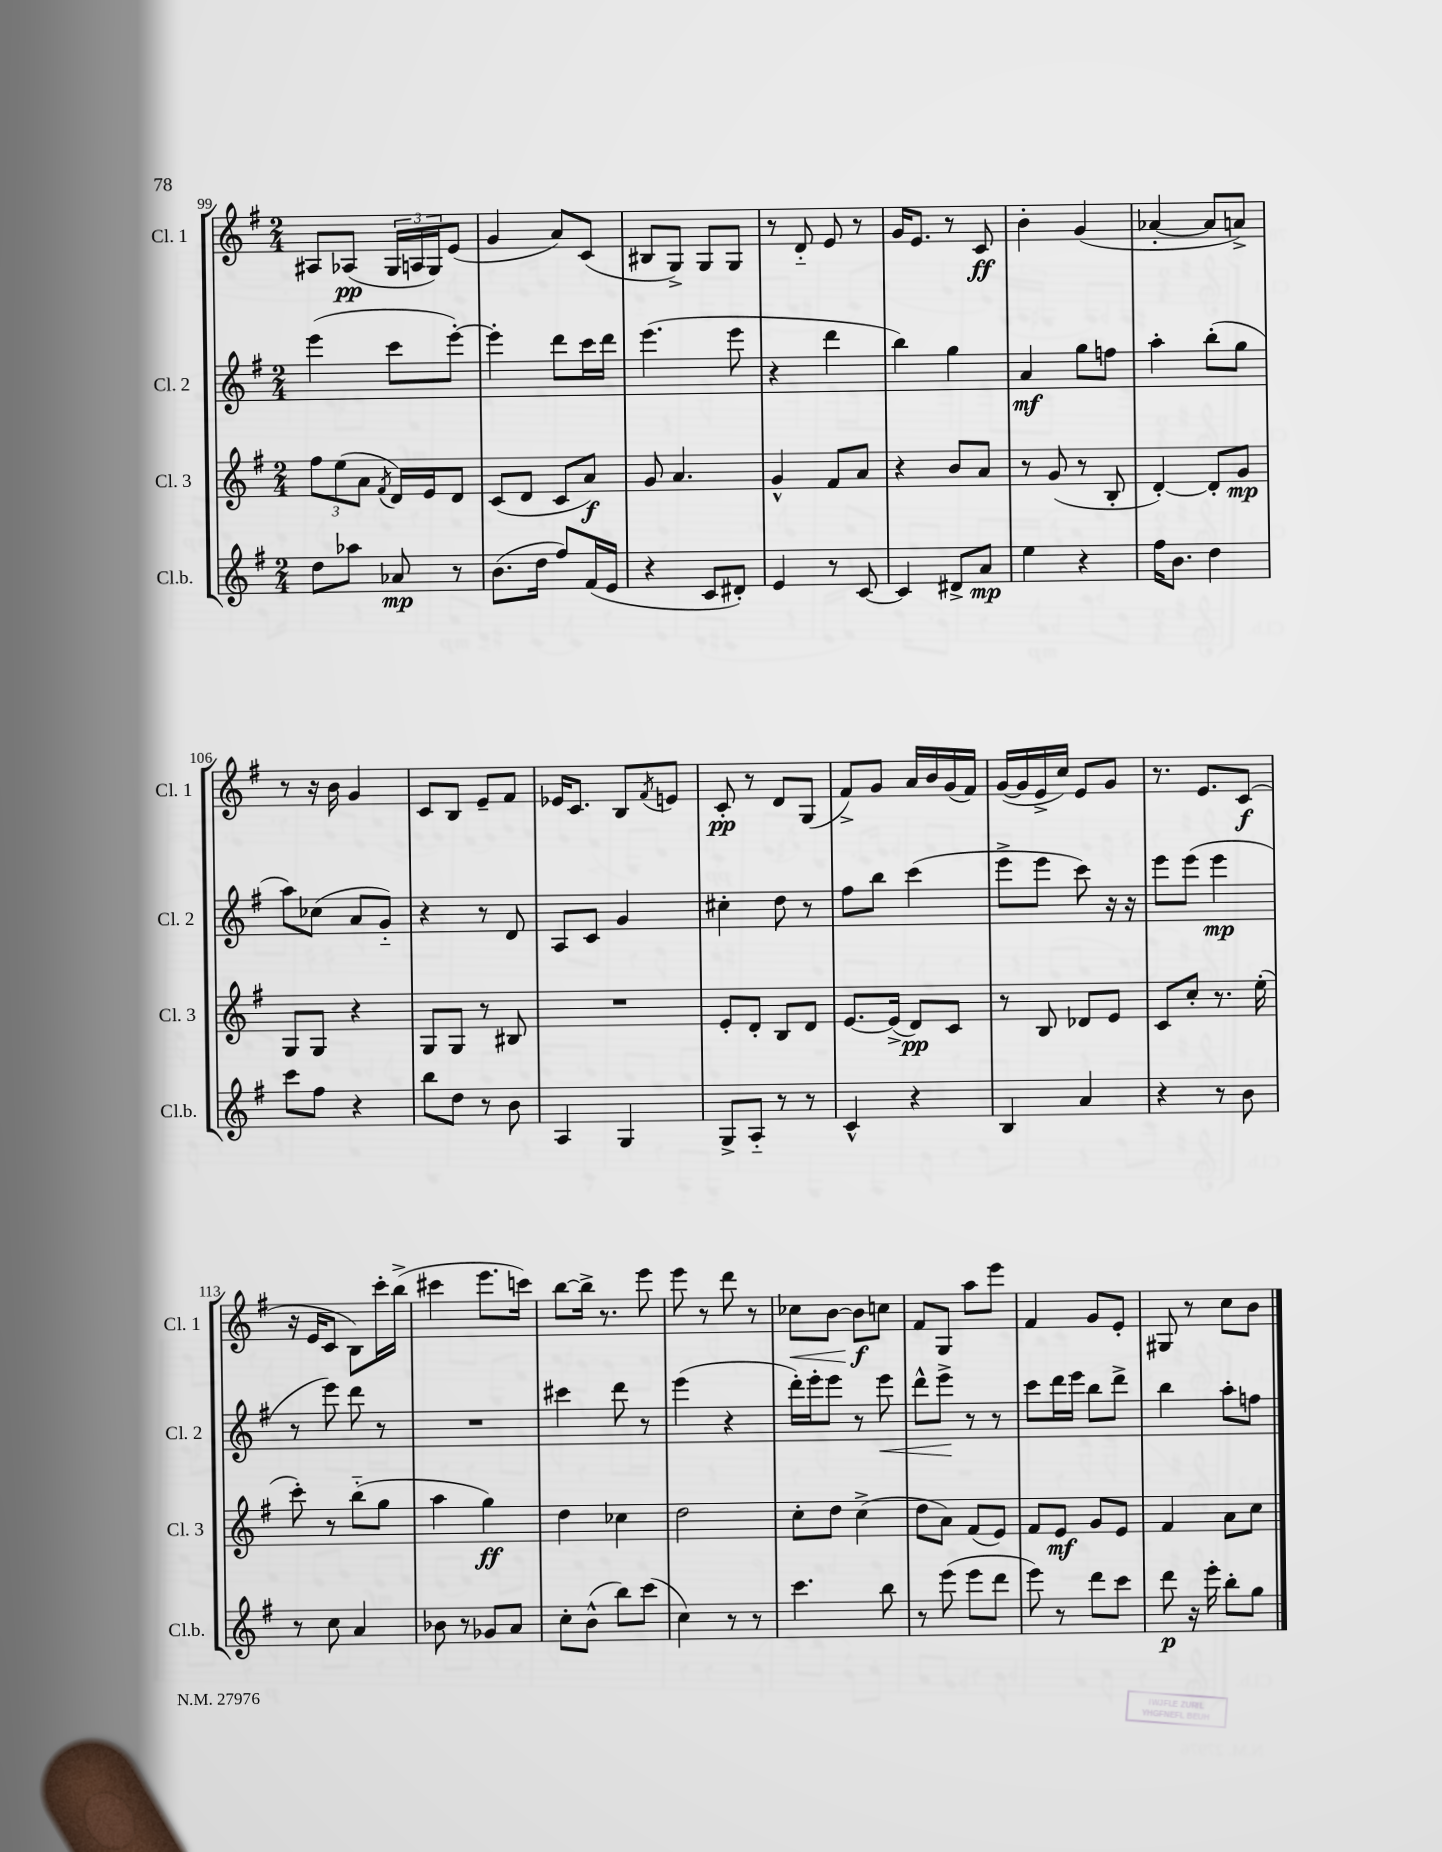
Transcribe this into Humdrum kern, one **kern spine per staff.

**kern	**kern	**kern	**kern
*staff4	*staff3	*staff2	*staff1
*clefG2	*clefG2	*clefG2	*clefG2
*k[f#]	*k[f#]	*k[f#]	*k[f#]
*M2/4	*M2/4	*M2/4	*M2/4
8dd	12ff#	(4eee	8A#
.	(12ee	.	.
8aa-	.	.	(8A-
.	12a	.	.
.	8qf#	.	.
8a-	16d)	8ccc	24G
.	.	.	24A
.	16e	.	.
.	.	.	24G)
8r	8d	[8eee')	(8e
=	=	=	=
(8.b	(8c	4eee']	4g
.	8d	.	.
16dd	.	.	.
8ff#)	8c	8ddd	8a)
(16f#	8a)	16ccc	(8c
16e	.	16ddd	.
=	=	=	=
4r	8g	(4.eee	8B#
.	4.a	.	8G^)
8c	.	.	8G
8d#')	.	8eee	8G
=	=	=	=
4e	4g^^	4r	8r
.	.	.	8d'~
8r	8f#	4ddd	8e
[8c	8a	.	8r
=	=	=	=
4c]	4r	4bb)	16g
.	.	.	8.e
8d#^	8b	4gg	8r
8a	8a	.	8c
=	=	=	=
4ee	8r	4a	4b'
.	(8g	.	.
4r	8r	8gg	(4g
.	8B'	8ff	.
=	=	=	=
16ff#	[4d')	4aa'	[4a-'
8.b	.	.	.
4dd	8d']	(8bb'	8a-]
.	8g	8gg	8a^)
=	=	=	=
8ccc	8G	8aa)	8r
8ff#	8G	(8cc-	16r
.	.	.	16b
4r	4r	8a	4g
.	.	8g'~)	.
=	=	=	=
8bb	8G	4r	8c
8dd	8G	.	8B
8r	8r	8r	8e~
8b	8B#	8d	8f#
=	=	=	=
4A	2r	8A	16e-
.	.	.	8.c
.	.	8c	.
4G	.	4g	8B
.	.	.	8qf#
.	.	.	8e
=	=	=	=
8G^	8e'	4cc#'	8c'
8A'~	8d'	.	8r
8r	8B	8dd	8d
8r	8d	8r	(8G
=	=	=	=
4c^^	[8.e	8ff#	8f#^)
.	.	8bb	8g
.	(16e^]	.	.
4r	8d)	(4ccc	16a
.	.	.	16b
.	8c	.	(16g
.	.	.	16f#)
=	=	=	=
4B	8r	8eee^	([16g
.	.	.	16g]
.	8B	8eee	16e^
.	.	.	16cc)
4a	8d-	8ccc)	8e
.	8e	16r	8g
.	.	16r	.
=	=	=	=
4r	8c	8eee	8.r
.	8cc'	(8eee	.
.	.	.	8.e
8r	8.r	4eee	.
8b	.	.	(8c
.	(16ee'	.	.
=	=	=	=
8r	8ccc')	8r	16r
.	.	.	16e
8cc	8r	8eee)	8c
4a	(8bb'~	8ddd	8B)
.	8gg	8r	16ccc'
.	.	.	(16bb^
=	=	=	=
8b-	4aa	2r	4ccc#
8r	.	.	.
8g-	4gg)	.	8.eee
8a	.	.	.
.	.	.	16ccc)
=	=	=	=
8cc'	4dd	4ccc#	[8bb
(8b^^	.	.	16bb^]
.	.	.	8.r
8bb)	4cc-	8ddd	.
(8ccc	.	8r	8eee
=	=	=	=
4cc)	2dd	(4eee	8eee
.	.	.	8r
8r	.	4r	8ddd
8r	.	.	8r
=	=	=	=
4.ccc	8cc'	16ddd')	8cc-
.	.	16eee'	.
.	8dd	8eee	[8b
.	(4cc^	8r	8b]
8bb	.	8eee	8cc
=	=	=	=
8r	8dd	8ddd^^	8f#
(8eee	8a)	8eee^	8G
8eee	(8f#	8r	8aa
8ddd	8e)	8r	8eee
=	=	=	=
8eee)	8f#	8ccc	4f#
8r	8e	16ddd	.
.	.	16eee	.
8ddd	8g	8bb	8g
8ccc	8e	8ddd^	8e'
=	=	=	=
8ddd	4f#	4bb	8G#
16r	.	.	8r
16eee'	.	.	.
8bb'	8a	8aa'	8cc
8gg	8cc	8ff	8b
==	==	==	==
*-	*-	*-	*-
